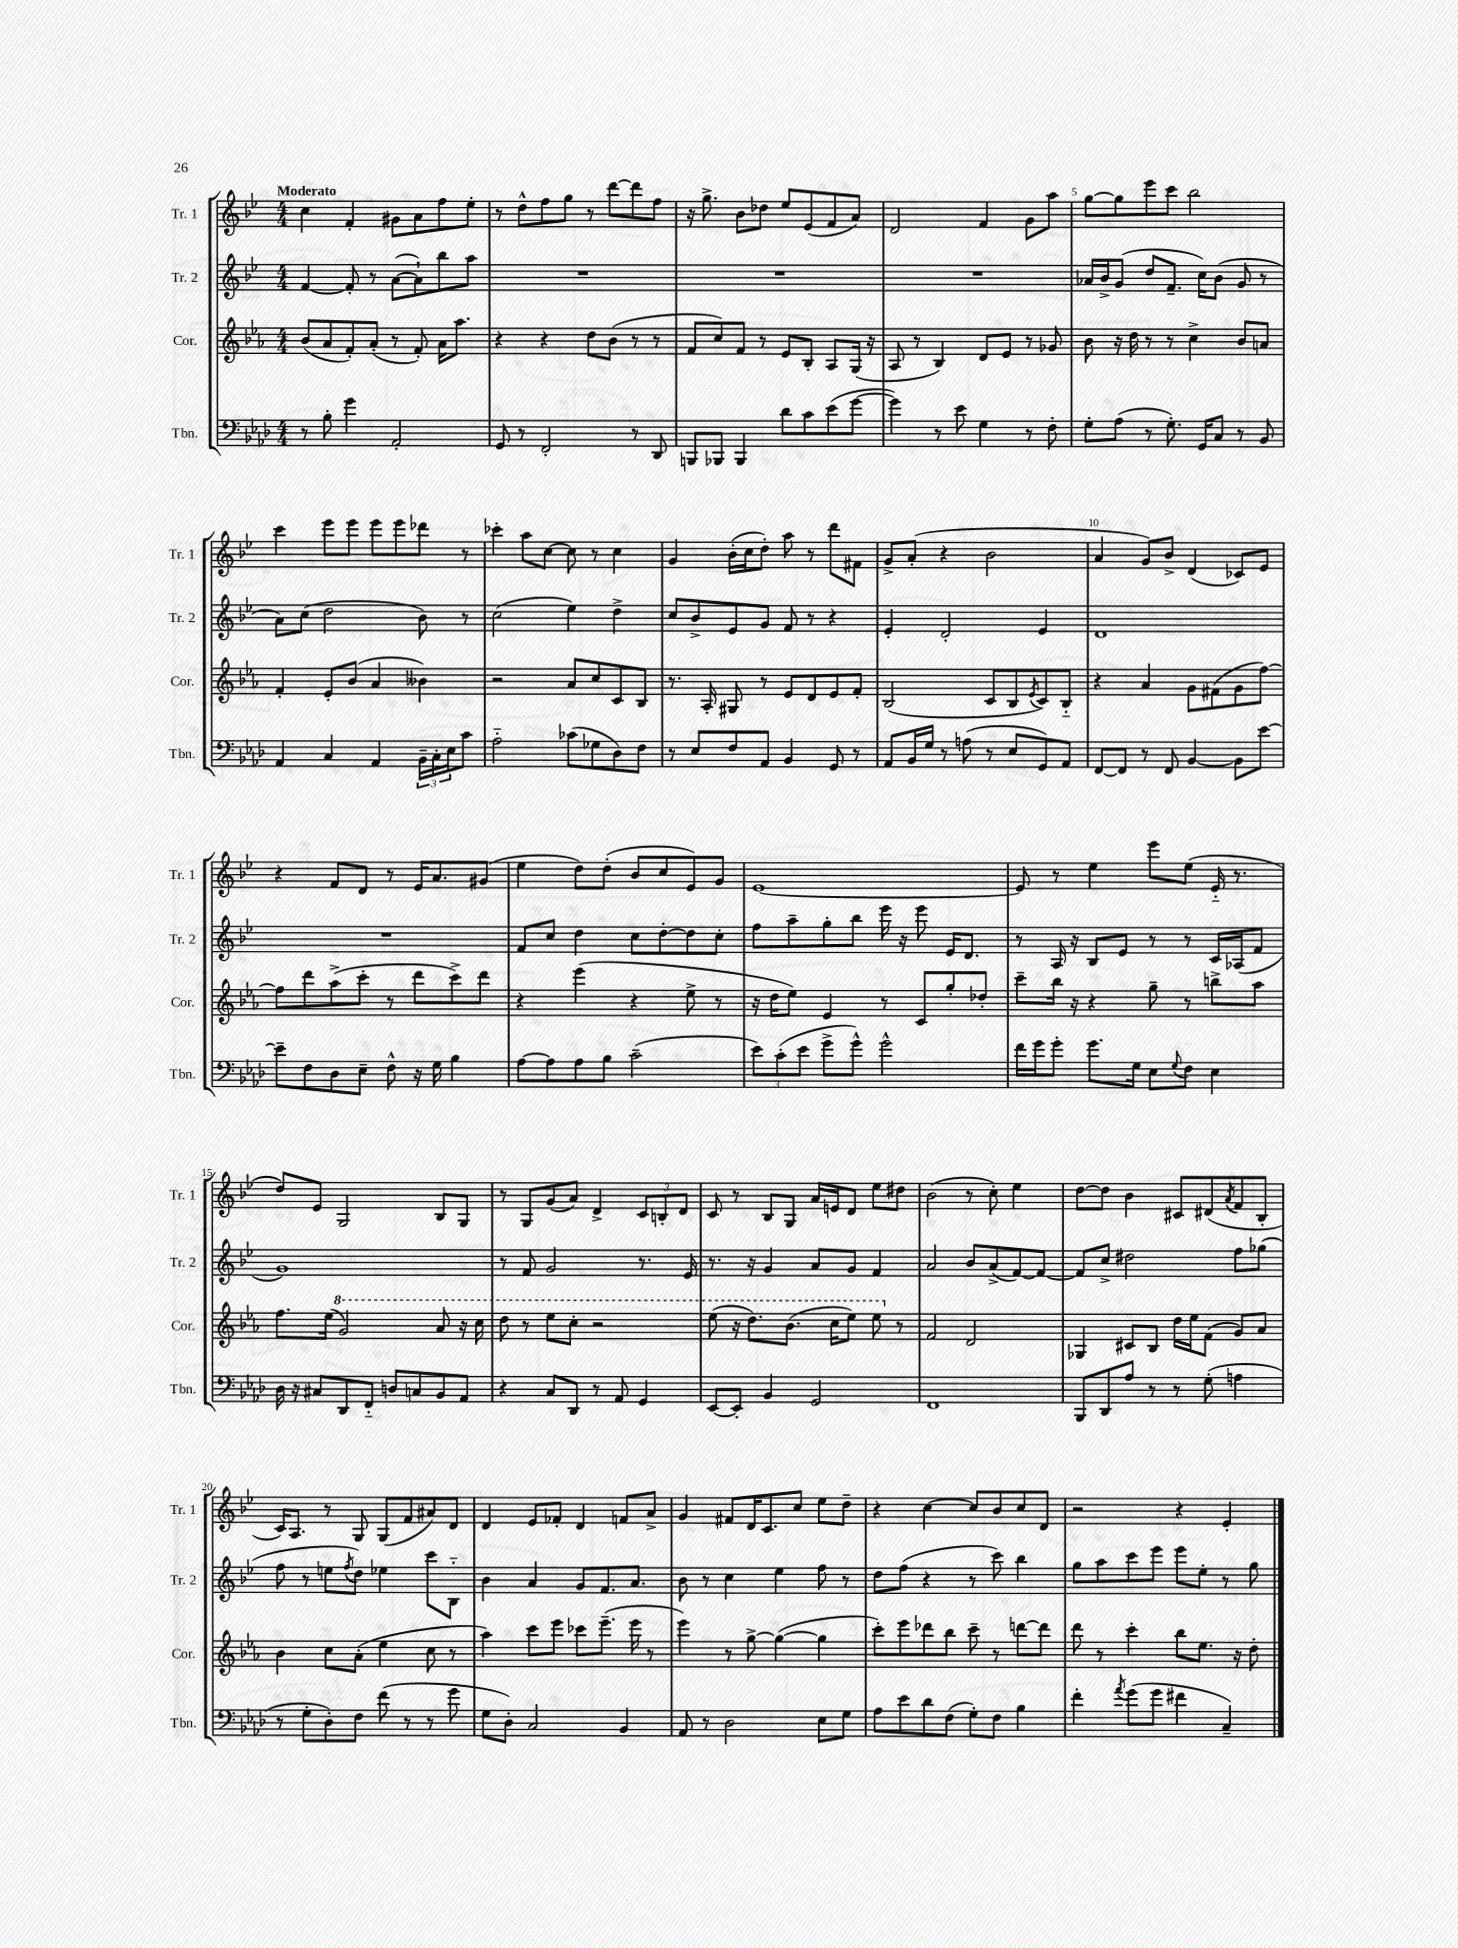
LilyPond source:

<<
\new StaffGroup <<
\new Staff = "s0" \with { instrumentName = "Tr. 1" shortInstrumentName = "Tr. 1" } {
    \clef treble \key bes \major \numericTimeSignature \time 4/4 \tempo "Moderato"
    c''4 f'4-. gis'8 a'8 f''8 ees''8-. |
    r8 d''8-^ f''8 g''8 r8 d'''8~ d'''8 f''8 |
    r16 g''8.-> bes'8 des''8 ees''8 ees'8( f'8 a'8) |
    d'2 f'4 g'8 a''8 |
    g''8~ g''8 ees'''8 c'''8 bes''2 |
    c'''4 ees'''8 ees'''8 ees'''8 ees'''8 des'''8 r8 |
    ces'''4-. a''8 c''8~ c''8 r8 c''4 |
    g'4 bes'16-.( c''16 d''8-.) a''8 r8 d'''8 fis'8 |
    g'8-> a'8-.( r4 bes'2 |
    a'4 g'8) bes'8-> d'4( ces'8) ees'8 |
    r4 f'8 d'8 r8 ees'16 a'8. gis'8( |
    ees''4 d''8) d''8-.( bes'8 c''8 ees'8) g'8 |
    ees'1~ |
    ees'8 r8 ees''4 ees'''8 ees''8( ees'16-_ r8. |
    d''8) ees'8 g2 bes8 g8 |
    r8 g8 g'8( a'8) d'4-> \tuplet 3/2 { c'8 b8-. d'8 } |
    c'8 r8 bes8 g8 a'16 e'16 d'8 ees''8 dis''8 |
    bes'2( r8 c''8-.) ees''4 |
    d''8~ d''8 bes'4 cis'8 dis'8( \acciaccatura { a'8 } f'8 bes8-. |
    c'16) a8. r8 g8 g8( f'8 ais'8) d'8 |
    d'4 ees'8 fes'8-. d'4 f'8 a'8-> |
    g'4 fis'8 d'16 c'8. c''8 ees''8 d''8-- |
    r4 c''4~ c''8 bes'8 c''8 d'8 |
    r2 r4 ees'4-. \bar "|." |
}
\new Staff = "s1" \with { instrumentName = "Tr. 2" shortInstrumentName = "Tr. 2" } {
    \clef treble \key bes \major \numericTimeSignature \time 4/4
    f'4~ f'8-. r8 a'8~( a'8-!) bes''8 a''8 |
    R1 |
    R1 |
    R1 |
    aes'16 bes'16-> g'8( d''8 f'8.-- c''16) bes'8( g'8 r8 |
    a'8) c''8( d''2 bes'8) r8 |
    c''2( ees''4) d''4-> |
    c''8 bes'8-> ees'8 g'8 f'8 r8 r4 |
    ees'4-. d'2-. ees'4 |
    d'1 |
    R1 |
    f'8 c''8 d''4 c''8 d''8~-. d''8 c''8-. |
    f''8 a''8-- g''8-. bes''8 ees'''16 r16 ees'''8 ees'16 d'8. |
    r8 a16 r16 bes8 ees'8 r8 r8 c'16 aes16( f'8 |
    g'1) |
    r8 f'8 g'2 r8. ees'16 |
    r8. r16 g'4 a'8 g'8 f'4 |
    a'2 bes'8 a'8->( f'8~) f'8~ |
    f'8 c''8-> dis''2 f''8 ges''8( |
    f''8 r8 e''8 \acciaccatura { f''8 } d''8) ees''4 c'''8 bes8-_ |
    bes'4 a'4 g'8 f'8. a'8. |
    bes'8 r8 c''4 ees''4 f''8 r8 |
    d''8 f''8( r4 r8 c'''8) bes''4 |
    g''8 a''8 c'''8 ees'''8 ees'''8 ees''8-. r8 g''8 \bar "|." |
}
\new Staff = "s2" \with { instrumentName = "Cor." shortInstrumentName = "Cor." } {
    \clef treble \key ees \major \numericTimeSignature \time 4/4
    bes'8( aes'8 f'8-.) aes'8-.( r8 f'8-.) aes'16 aes''8. |
    r4 r4 d''8 bes'8( r8 r8 |
    f'8 c''8) f'8 r8 ees'8 bes8-. aes8 g16( r16 |
    aes8 r8 bes4) d'8 ees'8 r8 ges'8 |
    bes'8 r16 d''16 r8 r8 c''4-> bes'8 a'8 |
    f'4-. ees'8-. bes'8( aes'4 beses'4) |
    r2 aes'8 c''8 c'8 bes8 |
    r8. aes16-. gis8 r8 ees'8 d'8 ees'8 f'8-. |
    bes2( c'8 bes8 \acciaccatura { ees'8 } c'8) bes8-_ |
    r4 aes'4 g'8 fis'8( g'8 f''8~) |
    f''8 d'''8 aes''8->( c'''8-. r8 d'''8 c'''8->) d'''8 |
    r4 ees'''4( r4 ees''8-> r8 |
    r16 d''16 ees''8) ees'4 r8 c'8 g''8-. des''8-. |
    c'''8-- bes''16 r16 r4 g''8-- r8 b''8-> aes''8 |
    f''8. ees''16( \ottava #1 g''2) aes''8 r16 c'''16 |
    d'''8 r8 ees'''8 c'''8-. r2 |
    ees'''8( r16 d'''8.) bes''8.( c'''16 ees'''8) ees'''8 \ottava #0 r8 |
    f'2 d'2 |
    ges4 cis'8 bes8 d''16 ees''16 f'8( g'8) aes'8 |
    bes'4 c''8 aes'8-.( ees''4 c''8 r8 |
    aes''4) c'''8 ees'''8 ces'''8 ees'''8.--( ees'''16 r8 |
    ees'''4) r8 g''8~-> g''4~( g''4 |
    c'''8-.) ees'''8 des'''8 bes''8 c'''8-- r8 d'''8~ d'''8 |
    d'''8 r8 c'''4-. bes''8 ees''8. r16 d''8-. \bar "|." |
}
\new Staff = "s3" \with { instrumentName = "Tbn." shortInstrumentName = "Tbn." } {
    \clef bass \key aes \major \numericTimeSignature \time 4/4
    r8 bes8-. g'4 aes,2-. |
    g,8 r8 f,2-. r8 des,8 |
    b,,8 bes,,8 bes,,4 des'8 c'8 ees'8( g'8~ |
    g'4) r8 ees'8 g4 r8 f8-. |
    g8-. aes8( r8 g8.-.) g,16 c8 r8 bes,8 |
    aes,4 c4 aes,4 \tuplet 3/2 { bes,16-- c16-. ees16 } c'8 |
    aes2-_ ces'8( ges8 des8) f8 |
    r8 ees8 f8 aes,8 bes,4 g,8 r8 |
    aes,8 bes,16 g16 r8 a8( r8 ees8 g,8) aes,8 |
    f,8~ f,8 r8 f,8 bes,4~ bes,8 ees'8~ |
    ees'8-- f8 des8 ees8-- f8-^ r16 g16 bes4 |
    aes8~ aes8 aes8 bes8 c'2--( |
    \tuplet 3/2 { ees'8) c'8-.( ees'8 } g'8-> g'8-^) g'2-^ |
    f'16 g'16 g'8-. g'8. g16 ees8 \appoggiatura { g8 } f8 ees4 |
    des16 r16 cis8 des,8 f,8-_ d8 c8 bes,8 aes,8 |
    r4 c8 des,8 r8 aes,8 g,4 |
    ees,8~ ees,8-. bes,4 g,2 |
    f,1 |
    bes,,8 des,8 aes8 r8 r8 g8-.( a4 |
    r8 g8-. des8-.) f8 f'8( r8 r8 g'8 |
    g8 des8-.) c2 bes,4 |
    aes,8 r8 des2 ees8 g8 |
    aes8 ees'8 des'8 f8( g8-.) f8 bes4 |
    f'4-. \acciaccatura { aes'8 } g'8( g'8 fis'4 c4--) \bar "|." |
}
>>
>>
\layout { \context { \Score \override BarNumber.break-visibility = ##(#f #t #t) barNumberVisibility = #(every-nth-bar-number-visible 5) } }
